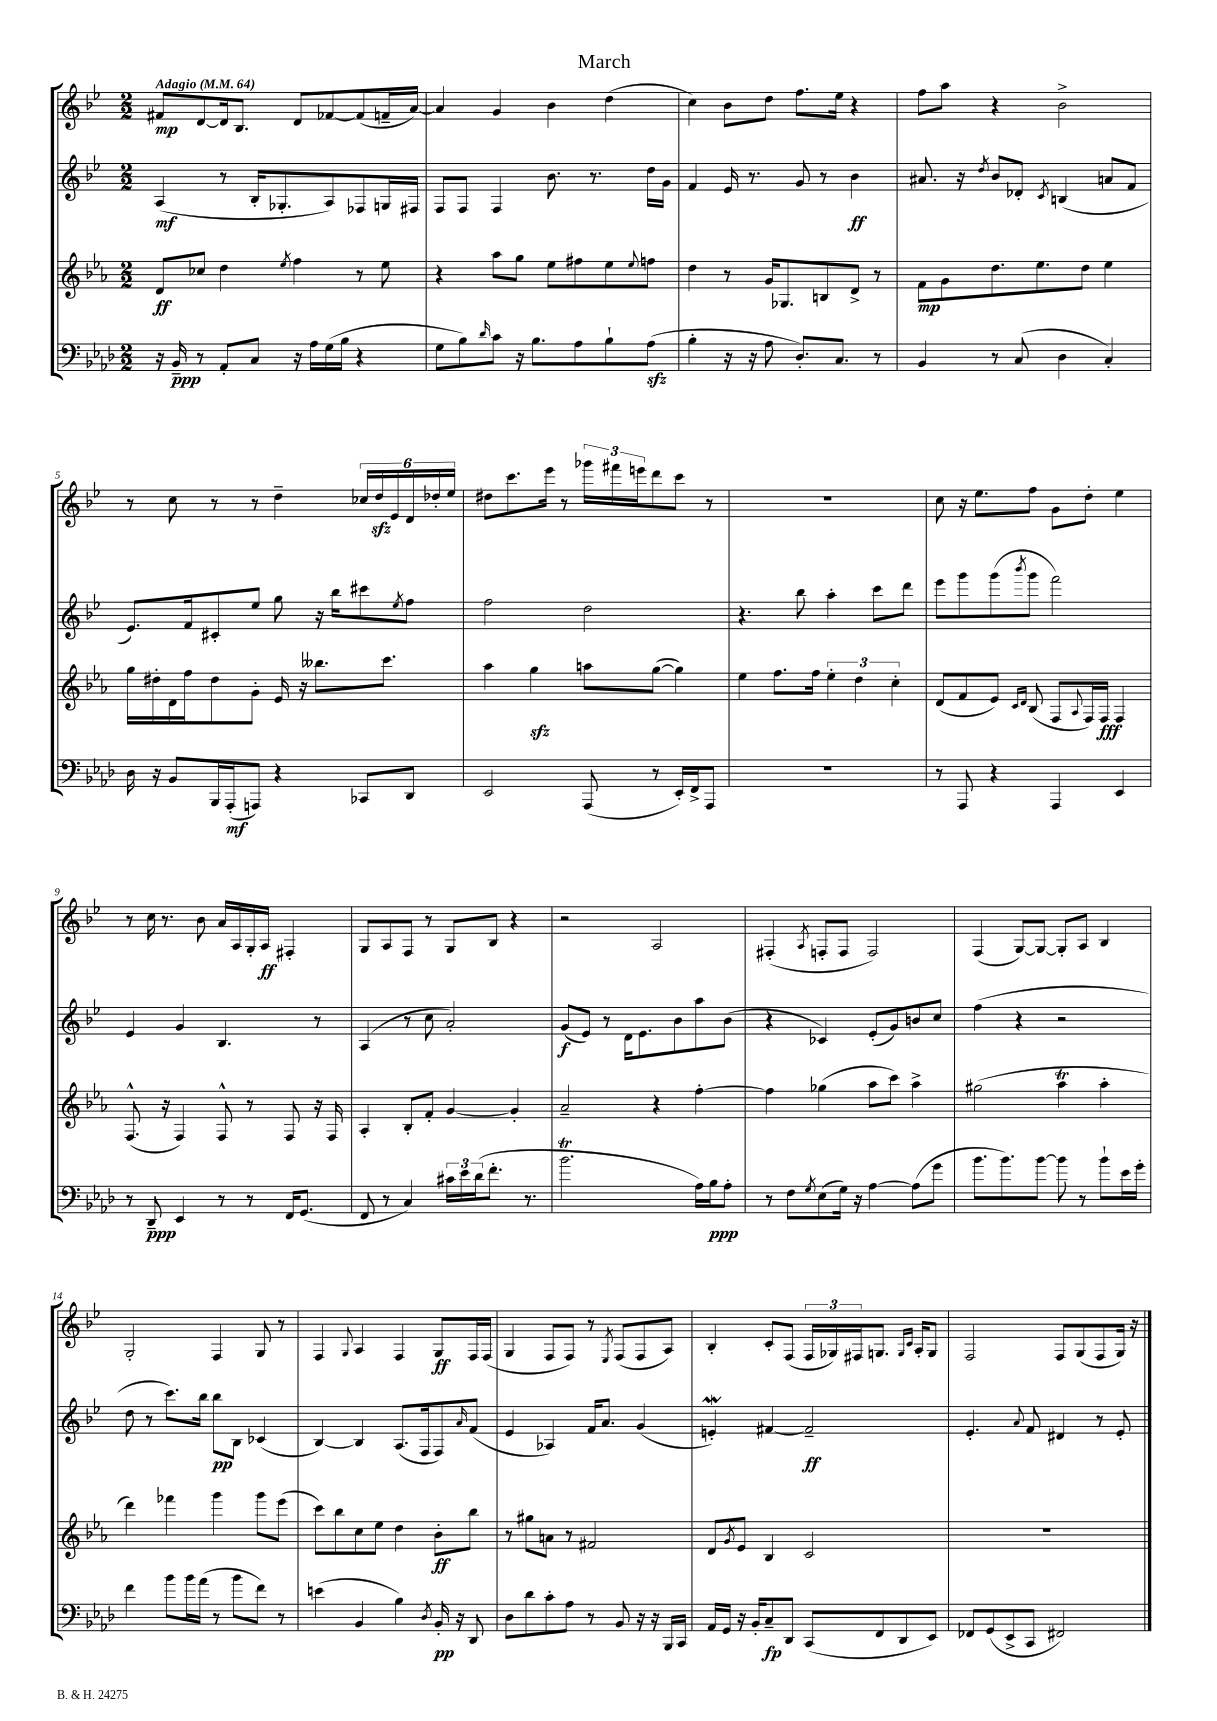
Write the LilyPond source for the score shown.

\header { title = "March" }
<<
\new StaffGroup <<
\new Staff = "s0" {
    \clef treble \key bes \major \numericTimeSignature \time 2/2 \tempo "Adagio" 4 = 64
    fis'8\mp d'8~ d'16 bes8. d'8 fes'8~ fes'8( f'16-- a'16~) |
    a'4 g'4 bes'4 d''4( |
    c''4) bes'8 d''8 f''8. ees''16 r4 |
    f''8 a''8 r4 bes'2-> |
    r8 c''8 r8 r8 d''4-- \tuplet 6/4 { ces''16 d''16\sfz ees'16 d'16 des''16-. ees''16 } |
    dis''8 c'''8. ees'''16 r8 \tuplet 3/2 { ges'''16 fis'''16 e'''16 } d'''8 c'''8 r8 |
    R1 |
    c''8 r16 ees''8. f''8 g'8 d''8-. ees''4 |
    r8 c''16 r8. bes'8 a'16 a16 g16-. a16\ff fis4-. |
    g8 a8 f8 r8 g8 bes8 r4 |
    r2 a2 |
    fis4-.( \acciaccatura { a8 } f8-. f8 f2) |
    f4( g8~) g8~ g8-. a8 bes4 |
    g2-. f4 g8 r8 |
    f4 \appoggiatura { g8 } a4 f4 g8\ff f16 f16( |
    g4 f8 f8) r8 \acciaccatura { ees8 } f8( f8 a8) |
    bes4-. c'8-. f8( \tuplet 3/2 { f16 ges16) fis16 } g8. \grace { g16 c'16 } a16-. g8 |
    f2 f8 g8( f8 g16) r16 \bar "|." |
}
\new Staff = "s1" {
    \clef treble \key bes \major \numericTimeSignature \time 2/2
    a4\mf( r8 bes16-. ges8.-. a8) fes8 g16 fis16 |
    f8 f8 f4 bes'8. r8. d''16 g'16 |
    f'4 ees'16 r8. g'8 r8 bes'4\ff |
    ais'8. r16 \acciaccatura { d''8 } bes'8 des'8-. \acciaccatura { c'8 } b4( a'8 f'8 |
    ees'8.) f'16 cis'8-. ees''8 g''8 r16 bes''16 cis'''8 \acciaccatura { ees''8 } f''8 |
    f''2 d''2 |
    r4. bes''8 a''4-. c'''8 d'''8 |
    ees'''8 g'''8 g'''8( \acciaccatura { bes'''8 } g'''8 f'''2) |
    ees'4 g'4 bes4. r8 |
    a4( r8 c''8 a'2-.) |
    g'8\f( ees'8) r8 d'16 ees'8. bes'8 a''8 bes'8( |
    r4 ces'4) ees'8-.( g'8) b'8 c''8 |
    f''4( r4 r2 |
    d''8 r8 c'''8.) bes''16 bes''8\pp bes8 ces'4( |
    bes4~) bes4 a8.( f16 f8) \grace { a'16 } f'8( |
    ees'4 aes4) f'16 a'8. g'4( |
    e'4-.\mordent) fis'4~ fis'2--\ff |
    ees'4.-. \appoggiatura { a'8 } f'8 dis'4 r8 ees'8-. \bar "|." |
}
\new Staff = "s2" {
    \clef treble \key ees \major \numericTimeSignature \time 2/2
    d'8\ff ces''8 d''4 \acciaccatura { ees''8 } f''4 r8 ees''8 |
    r4 aes''8 g''8 ees''8 fis''8 ees''8 \appoggiatura { ees''8 } f''8 |
    d''4 r8 g'16 ges8. b8 d'8-> r8 |
    f'8\mp g'8 d''8. ees''8. d''8 ees''4 |
    g''16 dis''16-. d'16 f''16 dis''8 g'8-. ees'16 r16 beses''8. c'''8. |
    aes''4 g''4\sfz a''8 g''8~( g''4) |
    ees''4 f''8. f''16 \tuplet 3/2 { ees''4-. d''4 c''4-. } |
    d'8( f'8 ees'8) \grace { c'16 d'16 } bes8( f8 \appoggiatura { aes8 } f16) f16\fff f4 |
    f8.-^( r16 f4) f8-^ r8 f8 r16 f16 |
    aes4-. bes8-. f'8-. g'4~ g'4-. |
    aes'2-- r4 f''4~-. |
    f''4 ges''4( aes''8 c'''8) aes''4-> |
    gis''2( aes''4\trill aes''4-. |
    d'''4) fes'''4 g'''4 g'''8 ees'''8( |
    c'''8) bes''8 c''8 ees''8 d''4 bes'8-.\ff bes''8 |
    r8 gis''8 a'8 r8 fis'2 |
    d'8 \acciaccatura { g'8 } ees'8 bes4 c'2 |
    R1 \bar "|." |
}
\new Staff = "s3" {
    \clef bass \key aes \major \numericTimeSignature \time 2/2
    r16 bes,16--\ppp r8 aes,8-. c8 r16 aes16 g16( bes16 r4 |
    g8 bes8) \grace { des'16 } c'8 r16 bes8. aes8 bes8-! aes8\sfz( |
    bes4-. r16 r16 aes8 des8.-.) c8. r8 |
    bes,4 r8 c8( des4 c4-.) |
    des16 r16 bes,8 bes,,16 aes,,16-.\mf( a,,8) r4 ces,8 des,8 |
    ees,2 aes,,8( r8 ees,16-.) f,16-> aes,,8 |
    R1 |
    r8 aes,,8 r4 aes,,4 ees,4 |
    r8 des,8--\ppp ees,4 r8 r8 f,16 g,8.( |
    f,8 r8 c4) \tuplet 3/2 { cis'16 ees'16 des'16( } f'8.-. r8. |
    bes'2.\trill aes16) bes16\ppp aes8-. |
    r8 f8 \acciaccatura { g8 } ees8( g16) r16 aes4~ aes8( g'8 |
    bes'8. bes'8.) bes'8~ bes'8 r8 bes'8-! ees'16 g'16-. |
    f'4 bes'8 bes'16 aes'16( r8 bes'8 f'8) r8 |
    e'4( bes,4 bes4) \acciaccatura { des8 } bes,16-.\pp r16 des,8 |
    des8 des'8 c'8-. aes8 r8 bes,8 r16 r16 bes,,16 c,16 |
    aes,16 g,16 r16 bes,16-. c8--\fp des,8 c,8( f,8 des,8 ees,8) |
    fes,8 g,8( ees,8-> c,8 fis,2) \bar "|." |
}
>>
>>
